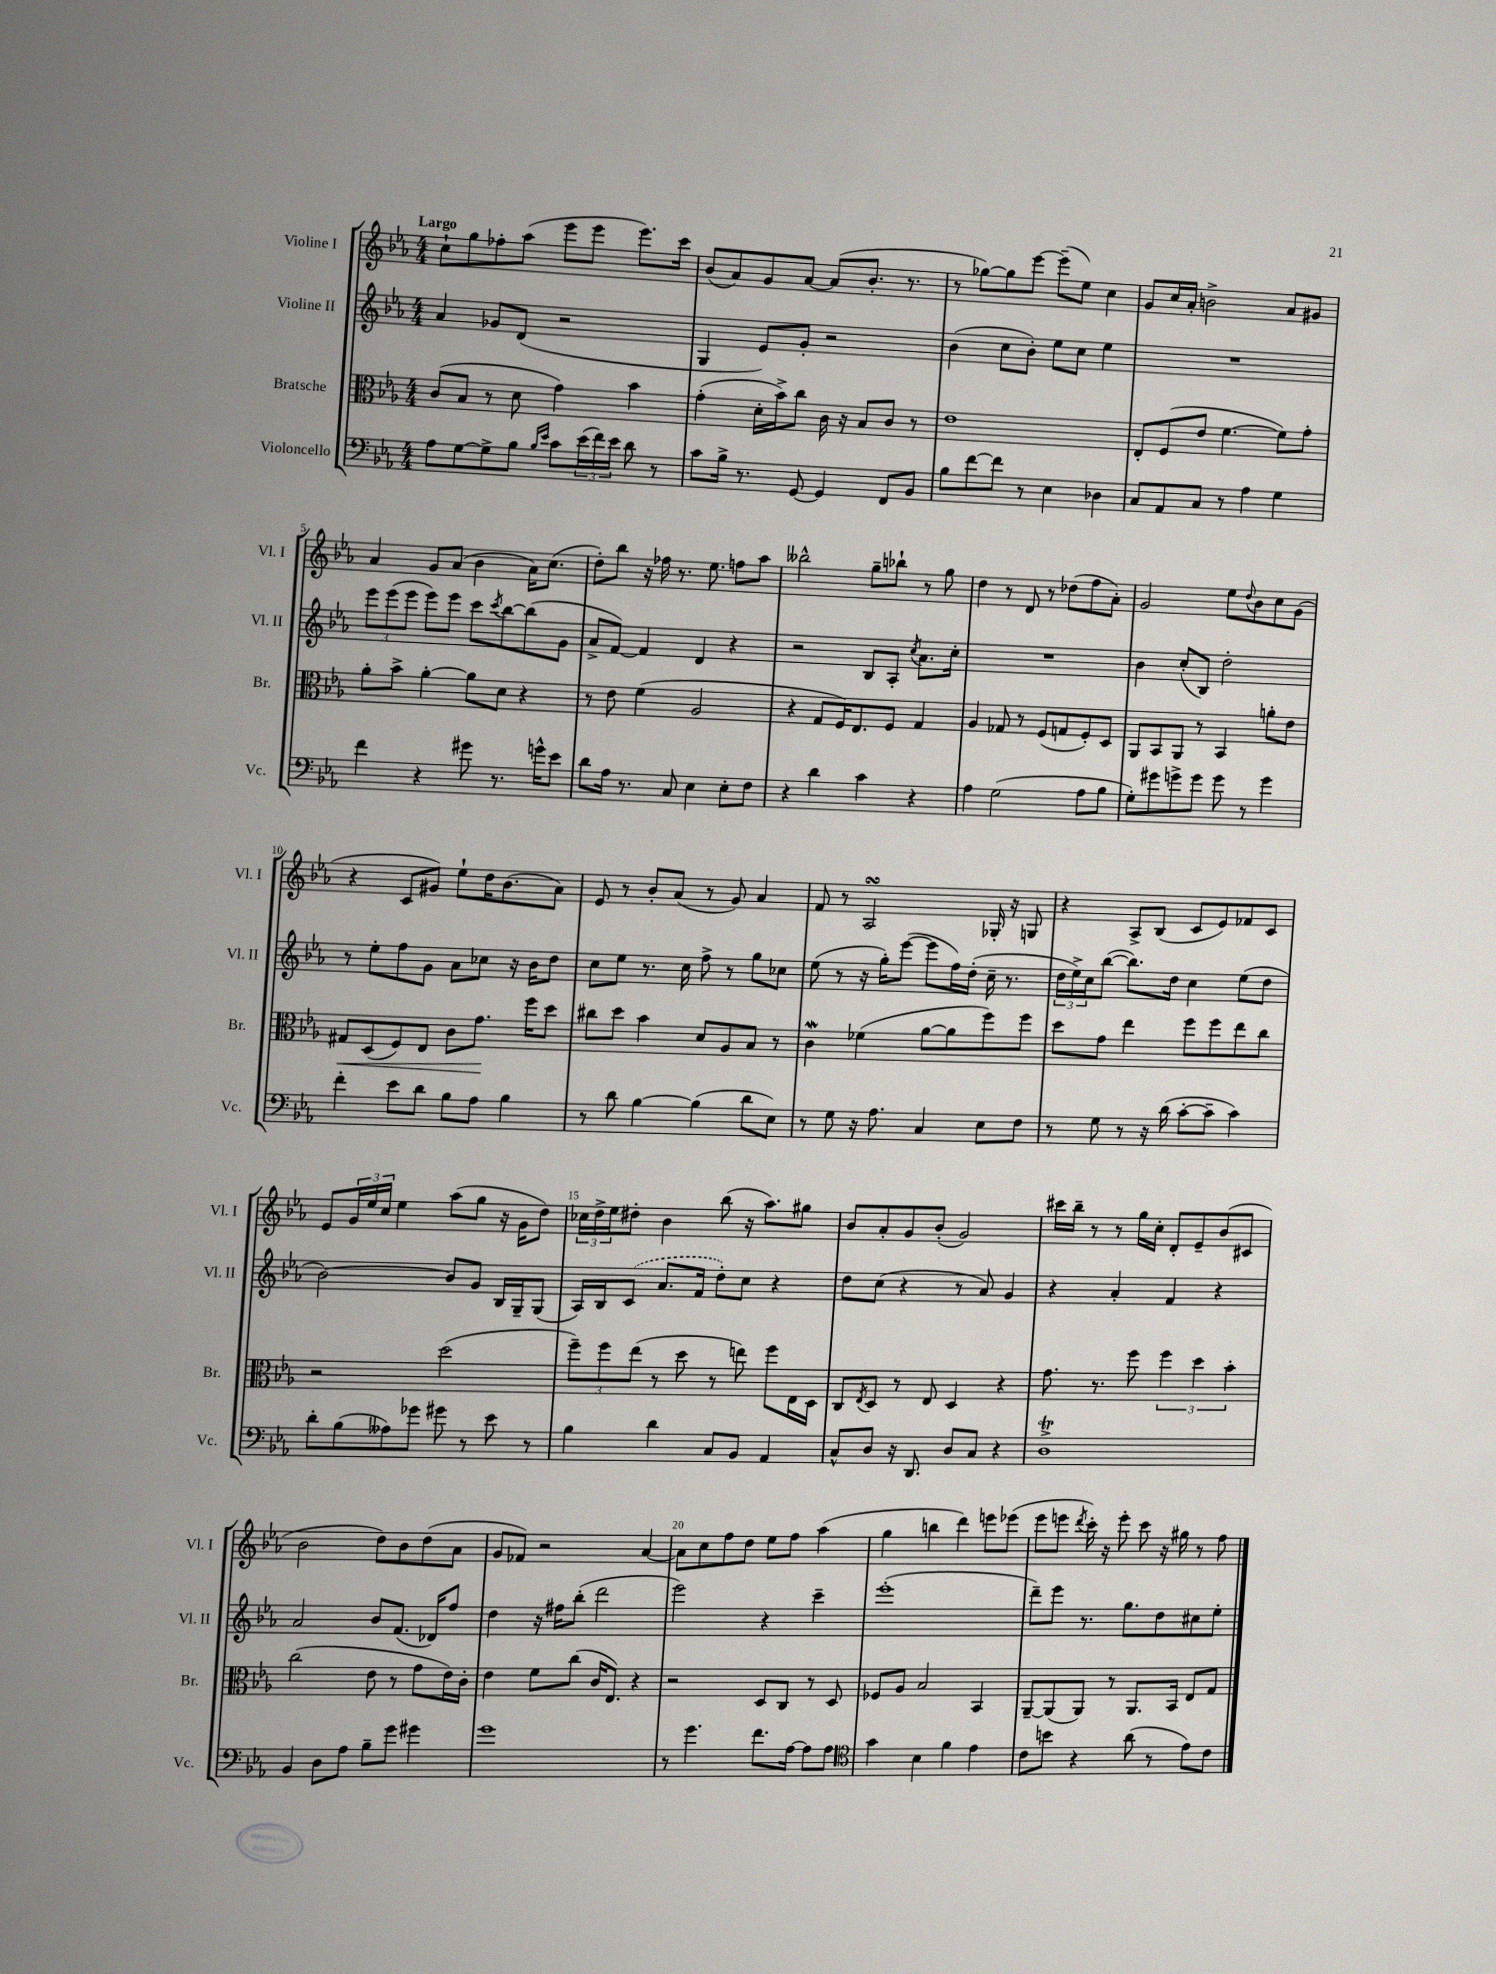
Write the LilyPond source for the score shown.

<<
\new StaffGroup <<
\new Staff = "s0" \with { instrumentName = "Violine I" shortInstrumentName = "Vl. I" } {
    \clef treble \key ees \major \numericTimeSignature \time 4/4 \tempo "Largo"
    c''8-! g''8 fes''8-. aes''8( ees'''8 ees'''8 ees'''8.) c'''16 |
    bes'8( aes'8) g'8 aes'8~ aes'8( bes'8.-. r8. |
    r8 ges''8~) ges''8 ees'''8~ ees'''8--( ees''8) c''4 |
    g'8 c''16 aes'16-. b'2-> aes'8 gis'8 |
    aes'4 g'8 aes'8( bes'4 aes'16) c''8.( |
    d''8-.) bes''8 r16 fes''16 r8. ees''8. f''8 aes''8 |
    beses''2-^ g''8-- bes''8-! r8 g''8 |
    d''4 r8 d'8 r8 des''8( f''8 aes'8-.) |
    g'2 ees''8 \appoggiatura { d''8 } bes'8 c''8 g'8( |
    r4 c'8 gis'8) ees''8-! d''16 bes'8.( aes'8) |
    ees'8 r8 bes'8-. aes'8( r8 g'8) aes'4 |
    f'8 r8 aes2\turn ges16-. r16 g8 |
    r4 aes8-> bes8( c'8 ees'8) fes'8 c'8 |
    ees'8 \tuplet 3/2 { g'16 ees''16 c''16 } ees''4 aes''8( g''8 r16 g'16 d''8) |
    \tuplet 3/2 { ces''16 d''16-> ees''16 } dis''8-. bes'4 bes''8( r16 aes''8.) gis''8 |
    bes'8 aes'8-. g'8 bes'8-.( g'2) |
    cis'''16 bes''16-- r8 r8 g''16 c''16-. d'8-. ees'8-- bes'8( cis'8 |
    bes'2 d''8) bes'8 d''8( aes'8 |
    g'8 fes'8) r2 aes'4~ |
    aes'8 c''8 f''8 d''8 ees''8 f''8 aes''4( |
    g''4 b''4 d'''4) e'''8 ees'''8( |
    ees'''8 e'''8 \acciaccatura { d'''8 } c'''16-.) r16 e'''8-. c'''8 r16 gis''16 r8 f''8 \bar "|." |
}
\new Staff = "s1" \with { instrumentName = "Violine II" shortInstrumentName = "Vl. II" } {
    \clef treble \key ees \major \numericTimeSignature \time 4/4
    aes'4 ges'8 d'8( r2 |
    g4 ees'8) g'8-. r2 |
    bes'4( c''8 bes'8-.) ees''8 c''8 ees''4 |
    R1 |
    \tuplet 3/2 { ees'''8 ees'''8( ees'''8 } ees'''8) ees'''8 c'''8 \acciaccatura { c'''8 } bes''8~ bes''8( g'8 |
    aes'8-> f'8~) f'4 d'4 r4 |
    r2 bes8 aes8-. \acciaccatura { c''8 } aes'8. c''16-. |
    R1 |
    bes'4 c''8-.( bes8) d''2-. |
    r8 ees''8-. f''8 g'8 aes'8 ces''8 r16 bes'16 d''8 |
    c''8 ees''8 r8. c''16 f''8-> r8 g''8 ces''8 |
    ees''8( r8 r16 g''16-.) ees'''8~( ees'''8 f''16) d''16-.( c''16-- r8. |
    \tuplet 3/2 { d''16 ees''16->) c''16 } bes''8~( bes''8.) d''16 c''4 ees''8( d''8 |
    bes'2~) bes'8 g'8 bes16 g16-- g8( |
    aes16) bes16 \once \slurDashed c'8( aes'8. f'16 d''8-.) c''8 r4 |
    d''8 c''8( r4 r8 aes'8) g'4 |
    r4 aes'4-. f'4 r4 |
    aes'2 bes'8 f'8.( des'16) f''8 |
    d''4 r16 fis''16 bes''8-.( d'''2 |
    ees'''2) r4 c'''4-- |
    ees'''1-.( |
    d'''8--) ees'''8 r8. g''8. d''8 cis''8 ees''8-. \bar "|." |
}
\new Staff = "s2" \with { instrumentName = "Bratsche" shortInstrumentName = "Br." } {
    \clef alto \key ees \major \numericTimeSignature \time 4/4
    c'8( bes8 r8 d'8 g'4) bes'4 |
    g'4-.( d'16-. bes'16->) c''8 c'16 r16 bes8 c'8 r8 |
    ees'1 |
    ees8-. f8( ees'8 f'4.~ f'8) g'8-. |
    aes'8-. bes'8-> aes'4~-. aes'8 d'8 r4 |
    r8 ees'8 f'4( aes2 |
    r4 g8 f16) ees8. f8 g4 |
    aes4 ges8 r8 f8( g8 f8-.) d8 |
    aes,8 bes,8 aes,8 r8 bes,4 a'8-. ees'8 |
    gis8\< d8( f8) ees8 c'8 g'8.\! f''16 d''8 |
    cis''8 d''8 bes'4 d'8 aes8 bes8 r8 |
    c'4\mordent fes'4( aes'8~ aes'8 f''8) f''8 |
    d''8 g'8 ees''4 f''8 f''8 ees''8 c''8 |
    r2 d''2( |
    \tuplet 3/2 { f''8--) f''8 ees''8( } r8 d''8 r8 e''8) f''8 ees16 d16 |
    c8 \acciaccatura { ees8 } d8 r8 ees8 d4 r4 |
    g'8. r8. f''8 \tuplet 3/2 { f''4 d''4 bes'4-. } |
    c''2( ees'8 r8 g'8 ees'16) c'16-. |
    ees'4 f'8 c''8( c'16 ees8.) r4 |
    r2 d8 c8 r8 d8 |
    fes8 aes8 bes2 bes,4 |
    aes,8~-- aes,8( aes,8) r8 aes,8. bes,16 ees8 g8 \bar "|." |
}
\new Staff = "s3" \with { instrumentName = "Violoncello" shortInstrumentName = "Vc." } {
    \clef bass \key ees \major \numericTimeSignature \time 4/4
    aes8 g8~ g8-> bes8 \grace { bes16 ees'16 } c'8 \tuplet 3/2 { ees'16( f'16) ees'16 } d'8 r8 |
    c'8 bes16-> r8. g,8~ g,4 f,8 bes,8 |
    bes8 f'8~ f'8 r8 ees4 des4 |
    c8 aes,8 c8 r8 aes4 g4 |
    f'4 r4 gis'8 r8. g'16-^ ees'8 |
    d'8 aes16 r8. c8 ees4 ees8-. f8 |
    r4 d'4 c'4 r4 |
    aes4 g2( aes8 bes8 |
    g8-.) gis'8 g'8-> g'8 g'8 r8 g'4 |
    f'4-. ees'8 d'8 bes8 aes8 bes4 |
    r8 d'8 bes4~ bes4( d'8 ees8) |
    r8 g8 r16 aes8. c4 ees8 f8 |
    r8 g8 r8 r16 d'16( c'8~-. c'8-- c'4) |
    d'8-. bes8( aeses8) ges'8 gis'8 r8 ees'8 r8 |
    bes4 d'4 c8 bes,8 aes,4 |
    c8-^ d8 r16 d,8. d8 c8 r4 |
    d1->\trill |
    bes,4 d8 aes8 bes8-- g'8 gis'4 |
    g'1 |
    r8 g'4. f'8. aes16~ aes8 aes8 |
    \clef tenor g'4 bes4 f'4 ees'4 |
    c'8 b'8 r4 aes'8( r8 ees'8) c'8 \bar "|." |
}
>>
>>
\layout { \context { \Score \override BarNumber.break-visibility = ##(#f #t #t) barNumberVisibility = #(every-nth-bar-number-visible 5) } }
